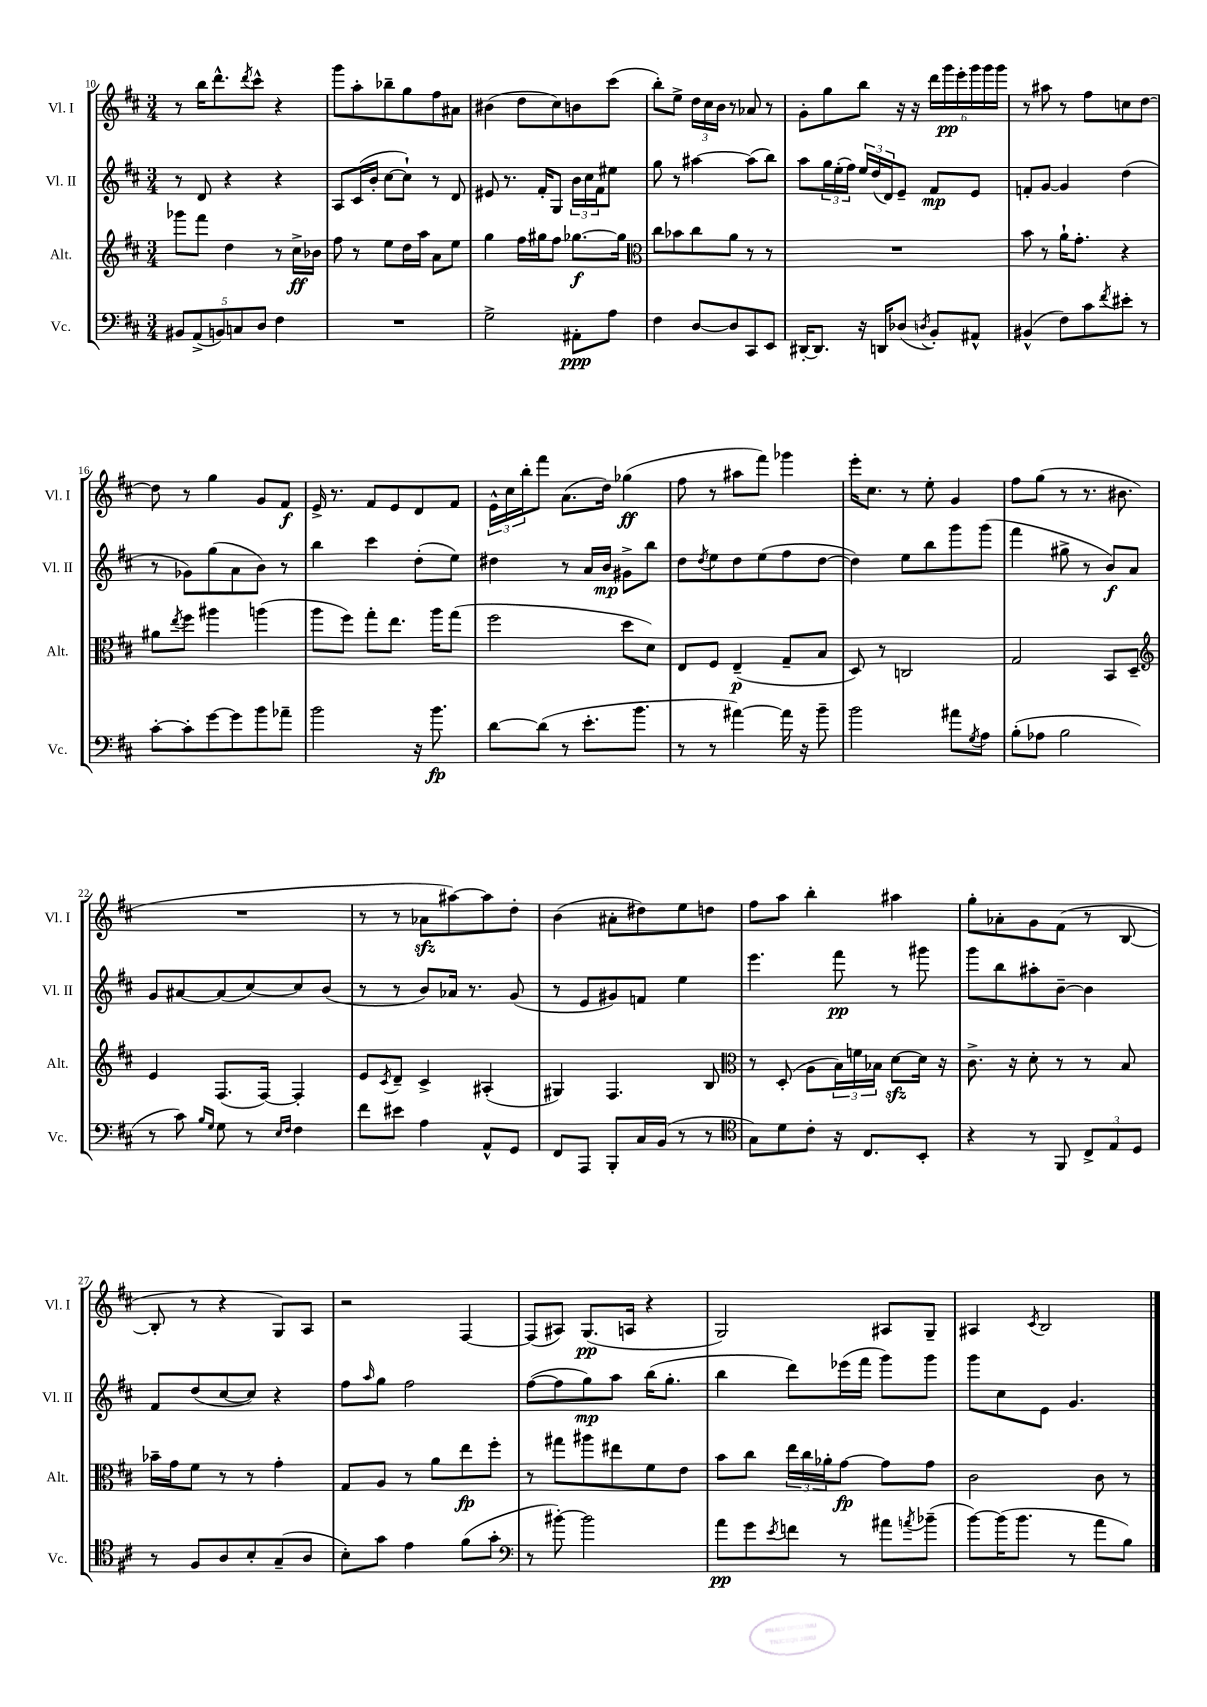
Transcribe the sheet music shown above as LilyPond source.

<<
\new StaffGroup <<
\new Staff = "s0" \with { instrumentName = "Vl. I" shortInstrumentName = "Vl. I" } {
    \clef treble \key d \major \numericTimeSignature \time 3/4
    r8 b''16 d'''8.-^ \acciaccatura { d'''8 } cis'''8-^ r4 |
    g'''8 a''8-. bes''8-- g''8 fis''8 ais'8 |
    bis'4( d''8 cis''8) b'8 cis'''8( |
    b''8-.) e''8-> \tuplet 3/2 { d''16 cis''16 b'16 } r8 aes'8 r8 |
    g'8-. g''8 b''8 r16 r16 \tuplet 6/4 { d'''16 g'''16\pp e'''16-. g'''16 g'''16 g'''16 } |
    r8 ais''8 r8 fis''8 c''8 d''8~ |
    d''8 r8 g''4 g'8 fis'8\f |
    e'16-> r8. fis'8 e'8 d'8 fis'8 |
    \tuplet 3/2 { e'16-^ cis''16 b''16-. } fis'''8 a'8.( d''16) ges''4\ff( |
    fis''8 r8 ais''8 fis'''8) ges'''4 |
    e'''16-. cis''8. r8 e''8-. g'4 |
    fis''8 g''8( r8 r8. bis'8. |
    R2. |
    r8 r8 aes'8\sfz ais''8~) ais''8 d''8-. |
    b'4( ais'8-. dis''8) e''8 d''8 |
    fis''8 a''8 b''4-. ais''4 |
    g''8-. aes'8-. g'8 fis'8( r8 b8~ |
    b8-. r8 r4 g8) a8 |
    r2 fis4~ |
    fis8( ais8) g8.\pp( a16 r4 |
    g2) ais8 g8-- |
    ais4 \acciaccatura { cis'8 } b2 \bar "|." |
}
\new Staff = "s1" \with { instrumentName = "Vl. II" shortInstrumentName = "Vl. II" } {
    \clef treble \key d \major \numericTimeSignature \time 3/4
    r8 d'8 r4 r4 |
    a8 cis'16( b'16-. cis''8~ cis''8-!) r8 d'8 |
    eis'8 r8. fis'16-. g8 \tuplet 3/2 { b'16 cis''16 fis'16 } eis''8 |
    g''8 r8 ais''4~ ais''8( b''8) |
    a''8 \tuplet 3/2 { g''16 e''16-.( fis''16) } \tuplet 3/2 { e''16 d''16( d'16) } e'8-- fis'8\mp e'8 |
    f'8-. g'8~ g'4 d''4( |
    r8 ges'8) g''8( a'8 b'8) r8 |
    b''4 cis'''4 d''8-.( e''8) |
    dis''4 r8 a'16 b'16\mp gis'8-> b''8 |
    d''8 \acciaccatura { d''8 } e''8 d''8 e''8( fis''8 d''8~ |
    d''4) e''8 b''8 g'''8 g'''8( |
    fis'''4 gis''8-> r8 b'8\f) a'8 |
    g'8 ais'8~ ais'8( cis''8~) cis''8 b'8( |
    r8 r8 b'8) aes'16 r8. g'8( |
    r8 e'8 gis'8) f'8 e''4 |
    e'''4. fis'''8\pp r8 gis'''8 |
    g'''8 b''8 ais''8-. b'8~-- b'4 |
    fis'8 d''8( cis''8~ cis''8) r4 |
    fis''8 \grace { a''16 } g''8 fis''2 |
    fis''8~( fis''8 g''8\mp) a''8 b''16( g''8.-. |
    b''4 d'''8) ees'''16( fis'''16 g'''8) g'''8 |
    g'''8 cis''8 e'8 g'4. \bar "|." |
}
\new Staff = "s2" \with { instrumentName = "Alt." shortInstrumentName = "Alt." } {
    \clef treble \key d \major \numericTimeSignature \time 3/4
    ges'''8 fis'''8 d''4 r8 cis''16->\ff bes'16 |
    fis''8 r8 e''8 d''16 a''16 a'8 e''8 |
    g''4 fis''16 gis''16 fis''8 ges''8.~\f ges''16 |
    \clef alto cis''8 bes'8 cis''8 a'8 r8 r8 |
    R2. |
    b'8 r8 a'16-! g'8.-. r4 |
    ais'8 \acciaccatura { e''8 } fis''8 ais''4 a''4( |
    a''8 fis''8) g''8-. e''8. a''16 g''8( |
    fis''2 d''8 d'8) |
    e8 fis8 e4--\p( g8-- b8 |
    d8) r8 c2 |
    g2 b,8 d8-- |
    \clef treble e'4 fis8.( fis16~) fis4-. |
    e'8 \acciaccatura { cis'8 } d'8-- cis'4-> ais4-.( |
    gis4) fis4. b8 |
    \clef alto r8 d8-.( a8 \tuplet 3/2 { b16) f'16 bes16 } d'8~\sfz d'16 r16 |
    cis'8.-> r16 d'8-. r8 r8 b8 |
    bes'16-- g'16 fis'8 r8 r8 g'4-. |
    g8 a8 r8 a'8 e''8\fp fis''8-. |
    r8 gis''8 ais''8 eis''8 fis'8 e'8 |
    b'8 cis''8 \tuplet 3/2 { e''16 cis''16 aes'16-. } g'8~\fp g'8 g'8 |
    cis'2 cis'8 r8 \bar "|." |
}
\new Staff = "s3" \with { instrumentName = "Vc." shortInstrumentName = "Vc." } {
    \clef bass \key d \major \numericTimeSignature \time 3/4
    \tuplet 5/4 { bis,8 a,8->( b,8) c8 d8 } fis4 |
    R2. |
    g2-> ais,8-.\ppp a8 |
    fis4 d8~ d8 cis,8 e,8 |
    dis,16~-. dis,8. r16 d,16 des8( \acciaccatura { d8 } b,8-.) ais,8-^ |
    bis,4-^( fis8) cis'8 \acciaccatura { fis'8 } eis'8-. r8 |
    cis'8~-. cis'8-. g'8~ g'8 b'8 aes'8-- |
    b'2 r16 b'8.\fp |
    d'8~ d'8( r8 e'8.-. b'8. |
    r8 r8 ais'4~) ais'16 r16 b'8-- |
    b'2 ais'8 \acciaccatura { g8 } a8 |
    b8-.( aes8 b2 |
    r8 cis'8) \grace { b16 g16 } g8 r8 \grace { e16 fis16 } fis4 |
    fis'8 eis'8 a4 a,8-^ g,8 |
    fis,8 a,,8 b,,8-. cis16 b,16( r8 r8 |
    \clef tenor g8) d'8 cis'8-. r16 cis8. b,8-. |
    r4 r8 fis,8 \tuplet 3/2 { cis8-> e8 d8 } |
    r8 fis8 a8 b8-. g8--( a8 |
    b8-.) g'8 e'4 fis'8( g'8-. |
    \clef bass r8 bis'8~-.) bis'2 |
    a'8\pp g'8 \acciaccatura { e'8 } f'8 r8 ais'8 \acciaccatura { a'8 } bes'8--( |
    b'8~) b'16( b'8. r8 a'8 b8) \bar "|." |
}
>>
>>
\layout { \context { \Score currentBarNumber = #10 } }
